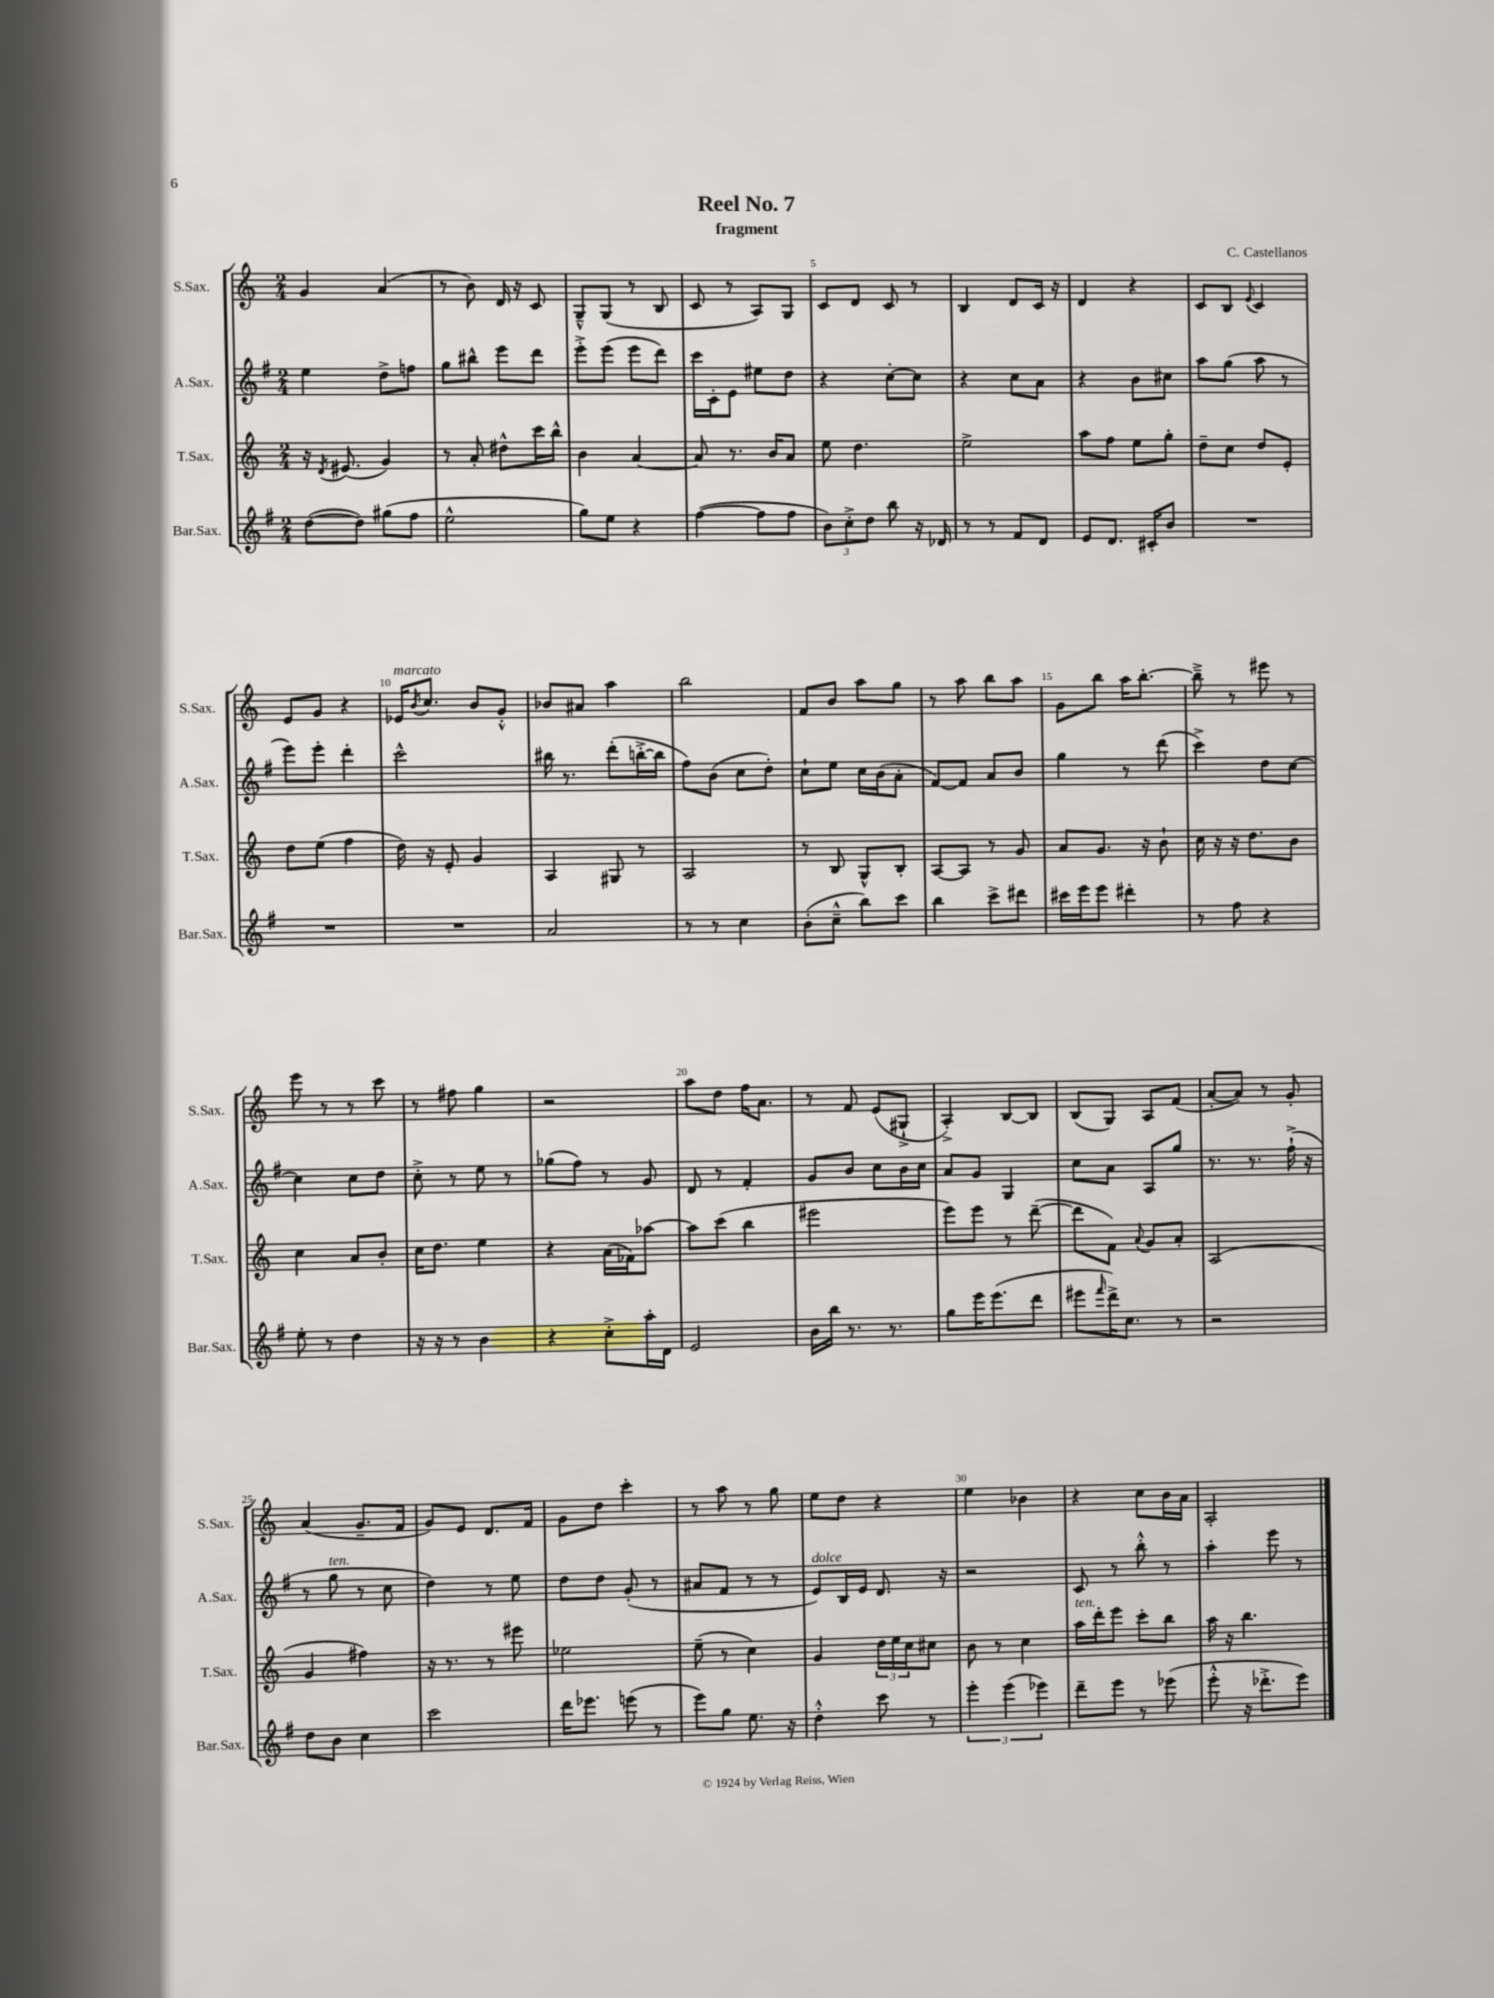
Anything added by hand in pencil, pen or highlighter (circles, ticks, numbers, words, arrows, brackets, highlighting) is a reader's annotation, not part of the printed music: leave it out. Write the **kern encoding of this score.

**kern	**kern	**kern	**kern
*part4	*part3	*part2	*part1
*staff4	*staff3	*staff2	*staff1
*I"Bar.Sax.	*I"T.Sax.	*I"A.Sax.	*I"S.Sax.
*I'Bar.Sax.	*I'T.Sax.	*I'A.Sax.	*I'S.Sax.
*clefG2	*clefG2	*clefG2	*clefG2
*k[f#]	*k[]	*k[f#]	*k[]
*M2/4	*M2/4	*M2/4	*M2/4
=1	=1	=1	=1
([8dd\L	16r	4ee\	4g/
.	8qd/	.	.
.	(8.e#X/	.	.
8dd\J])	.	.	.
(8gg#X\L	4g/)	8dd^\L	(4a/
8ff#\J	.	8ffn\J	.
=2	=2	=2	=2
2ee^^\	8r	8gg\L	8r
.	8a'/	8bb#X^^\J	8b\)
.	8dd#X^^\L	8eee\L	16d/
.	.	.	16r
.	16ccc\L	8ddd\J	8c/
.	16bb^^\JJ	.	.
=3	=3	=3	=3
8gg\L)	4b\	8eee'^\L	8G~^^/L
8ee\J	.	(8eee\J	(8G/J
4r	[4a/	8eee\L	8r
.	.	8ddd\J)	8B/
=4	=4	=4	=4
([4ff#\	8a/]	16ccc\LL	8c/
.	.	16c'\J	.
.	8.r	8e\J	8r
8ff#\L]	.	8ee#X\L	8A/L)
.	16b/KL	.	.
8ff#\J	8a/J	8dd\J	8G/J
=5	=5	=5	=5
12b\L)	8ee\	4r	8c/L
12cc'^\	.	.	.
.	4.dd\	.	8d/J
12dd\J	.	.	.
8bb\	.	[8cc'\L	8c/
16r	.	8cc\J]	8r
16d-X/	.	.	.
=6	=6	=6	=6
8r	2ee^\	4r	4B/
8r	.	.	.
8f#/L	.	8cc\L	8d/L
8d/J	.	8a\J	16c/Jk
.	.	.	16r
=7	=7	=7	=7
8e/L	8aa\L	4r	4d/
8.d/J	8ff\J	.	.
.	8ee\L	8b\L	4r
16c#X'/KL	.	.	.
8b/J	8gg'\J	8cc#X\J	.
=8	=8	=8	=8
2r	8dd~\L	8aa\L	8c/L
.	8cc\J	(8gg\J	8B/J
.	.	.	8qqe/
.	8dd/L	8aa\	4c/
.	8e'/J	8r	.
!!LO:LB:g=z
=9	=9	=9	=9
2r	8dd\L	8eee\L)	8e/L
.	(8ee\J	8eee'\J	8g/J
.	4ff\	4ddd'\	4r
=10	=10	=10	=10
!	!	!	!LO:TX:a:i:t=marcato
2r	16dd\)	2ccc^^\	16e-X/KL
.	.	.	8qb/
.	16r	.	8.cc/J
.	8e'/	.	.
.	4g/	.	8b/L
.	.	.	8g'^^/J
=11	=11	=11	=11
2a/	4A/	16bb#X\	8b-X/L
.	.	8.r	.
.	.	.	8a#X/J
.	8G#X/	(8ddd'\L	4aa\
.	8r	[16bbn'^\L	.
.	.	16bb\JJ]	.
=12	=12	=12	=12
8r	2A/	8ff#\L)	2bb\
8r	.	(8b\J	.
4cc\	.	8cc\L	.
.	.	8dd'\J)	.
=13	=13	=13	=13
(8b'\L	8r	8cc`\L	8f/L
8cc~^^\J	8B/	8ee\J	8b/J
8bb\L)	8G^^/L	16cc\LL	8aa\L
.	.	(16b\J	.
8ccc\J	8B'/J	8a'\J	8gg\J
=14	=14	=14	=14
4bb\	[8A/L	[8f#/L)	8r
.	8A/J]	8f#/J]	8aa\
8ccc^\L	8r	8a/L	8bb\L
8ddd#X\J	8g/	8b/J	8aa\J
=15	=15	=15	=15
16ccc#X\LL	8a/L	4gg\	8g\L
16eee\J	.	.	.
8eee\J	8.g/J	.	8bb\J
4ddd#X'\	.	8r	16aa\KL
.	16r	.	[8.bb'\J
.	8b`\	(8ddd\	.
=16	=16	=16	=16
8r	16cc\	4ccc^\)	8bb~^\]
.	16r	.	.
8ff#\	16r	.	8r
.	8.dd\L	.	.
4r	.	8dd\L	8eee#X\
.	8b\J	[8cc\J	8r
!!LO:LB:g=z
=17	=17	=17	=17
8ee'\	4cc\	4cc\]	8eee\
8r	.	.	8r
4dd\	8a/L	8cc\L	8r
.	8b'/J	8dd\J	8ccc\
=18	=18	=18	=18
16r	16cc\KL	8cc'^\	8r
16r	8.dd\J	.	.
8r	.	8r	8ff#X\
4b\	4ee\	8ee\	4gg\
.	.	8r	.
=19	=19	=19	=19
4r	4r	(8gg-X\L	2r
.	.	8ff#\J)	.
8cc'^\L	(16a\LL	8r	.
.	16f-X\J)	.	.
16aa'\L	[8aa-X\J	8g/	.
16d\JJ	.	.	.
=20	=20	=20	=20
2e/	8aa-\L]	8d/	8aa\L
.	(8ccc\J	8r	8dd\J
.	4bb\	4f#'/	16ff\KL
.	.	.	8.a\J
=21	=21	=21	=21
16b\LL	2eee#X\	8g/L	8r
16bb\JJ	.	.	.
8.r	.	8b/J	8f/
.	.	8cc\L	(8e/L
8.r	.	.	.
.	.	16b\L	8G#X`^/J
.	.	16cc\JJ	.
=22	=22	=22	=22
8gg\L	8eee\L)	8a/L	4A'^/)
16eee\K	8eee\J	8g/J	.
(8.eee\	.	.	.
.	8r	4G/	[8B/L
8ddd\J	([8ddd~\	.	8B/J]
=23	=23	=23	=23
8eee#X\L	8ddd\L]	8cc\L	(8B/L
16qqfff#/	.	.	.
16ddd^\K)	8f\J)	8a\J	8G/J)
8.cc\J	.	.	.
.	8qqa/	.	.
.	8g/L	8A/L	8A/L
8r	8a'/J	8gg/J	(8f/J
=24	=24	=24	=24
2r	(2A/	8.r	[8a'/L
.	.	.	8a/J])
.	.	8.r	.
.	.	.	8r
.	.	(16ff#`^\	8g'/
.	.	16r	.
!!LO:LB:g=z
=25	=25	=25	=25
8dd\L	4g/	8r	(4a/
!	!	!LO:TX:a:i:t=ten.	!
8b\J	.	8gg\	.
4cc\	4ff#X\)	8r	8.g~/L
.	.	8cc\	.
.	.	.	16f/Jk
=26	=26	=26	=26
2ccc\	16r	4dd\)	8g/L)
.	8.r	.	.
.	.	.	8e/J
.	8r	8r	8.d/L
.	8eee#X\	8ee\	.
.	.	.	16f/Jk
=27	=27	=27	=27
16ddd\KL	2ee-X\	8dd\L	8g\L
8.eee-X\J	.	.	.
.	.	8dd\J	8dd\J
(8eeen\	.	(8g'/	4ccc'\
8r	.	8r	.
=28	=28	=28	=28
8eee\L)	(8ee~\	8a#X/L	8r
8gg\J	8r	8f#/J	8aa\
8.ee\	4cc\)	8r	8r
.	.	8r	8gg\
16r	.	.	.
=29	=29	=29	=29
!	!	!LO:TX:a:i:t=dolce	!
4dd'^^\	4g/	8e/L)	8ee\L
.	.	16B/L	8dd\J
.	.	16e/JJ	.
8ccc\	24dd\LL	8.d/	4r
.	24ee\	.	.
.	24cc\J	.	.
8r	8cc#X\J	.	.
.	.	16r	.
=30	=30	=30	=30
6eee'\	8b\	2r	4ee\
.	8r	.	.
(6eee\	.	.	.
.	4cc\	.	4b-X\
6eee-X\)	.	.	.
=31	=31	=31	=31
!	!LO:TX:a:i:t=ten.	!	!
8ddd~\L	16aa\LL	8c/	4r
.	16ddd'\J	.	.
8eee\J	8eee\J	8r	.
8r	8ccc'\L	8bb'^^\	8cc\L
(8eee-X\	8bb\J	8r	16b\L
.	.	.	16a\JJ
=32	=32	=32	=32
8eee'^^\	16aa\	4aa'\	2A'/
.	16r	.	.
16r	4.bb\	.	.
8.ddd-X'^\L	.	.	.
.	.	8eee\	.
8eee\J)	.	8r	.
==	==	==	==
*-	*-	*-	*-
